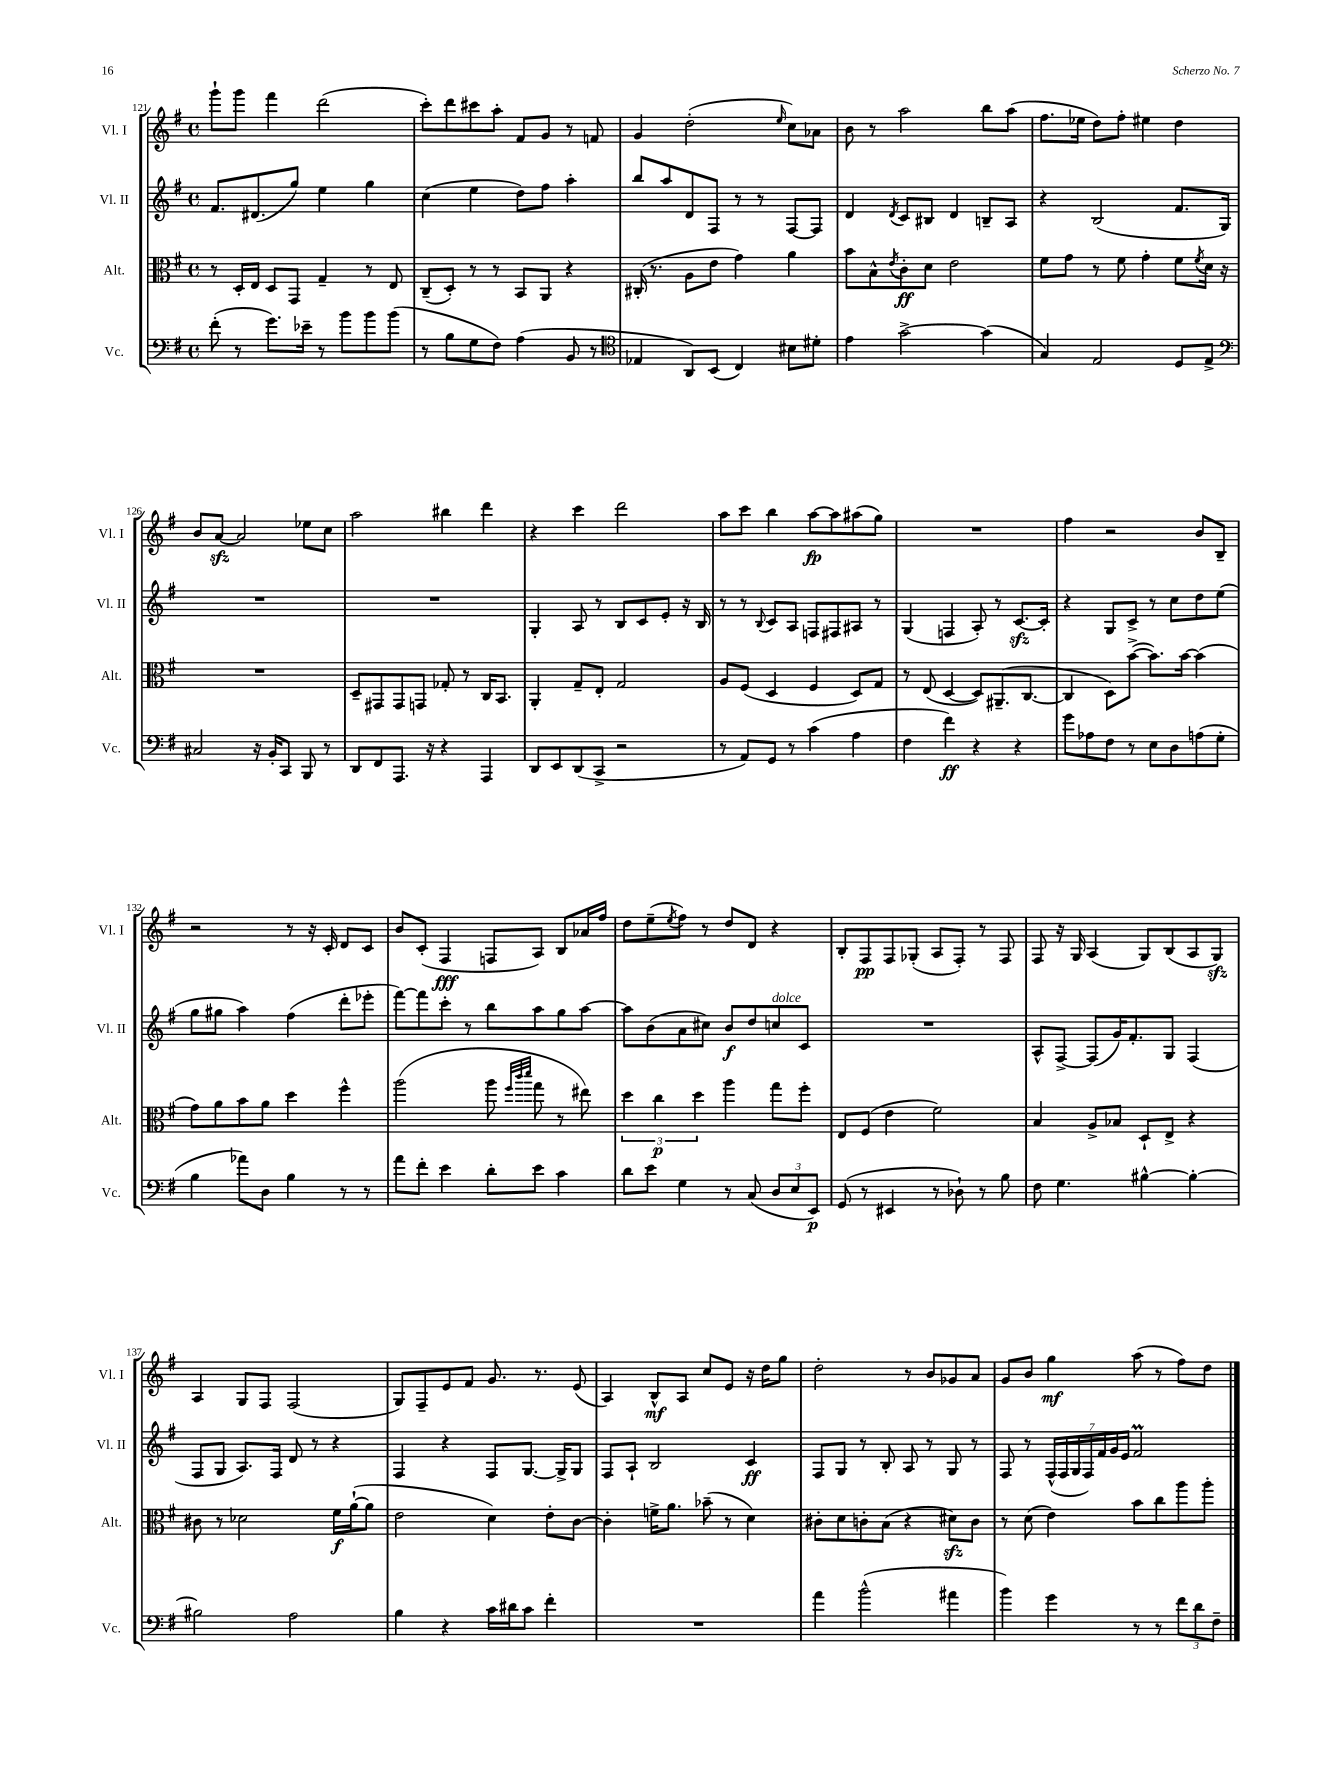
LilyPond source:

<<
\new StaffGroup <<
\new Staff = "s0" \with { instrumentName = "Vl. I" shortInstrumentName = "Vl. I" } {
    \clef treble \key g \major \defaultTimeSignature \time 4/4
    g'''8-! g'''8 fis'''4 d'''2( |
    c'''8-.) d'''8 cis'''8 a''8-. fis'8 g'8 r8 f'8 |
    g'4 d''2-.( \grace { e''16 } c''8) aes'8 |
    b'8 r8 a''2 b''8 a''8( |
    fis''8. ees''16 d''8) fis''8-. eis''4 d''4 |
    b'8 a'8~\sfz a'2 ees''8 c''8 |
    a''2 bis''4 d'''4 |
    r4 c'''4 d'''2 |
    a''8 c'''8 b''4 a''8~\fp a''8 ais''8( g''8) |
    R1 |
    fis''4 r2 b'8 b8-- |
    r2 r8 r16 c'16-. d'8 c'8 |
    b'8 c'8-.( fis4\fff f8 a8) b8 aes'16 fis''16 |
    d''8 e''8--( \acciaccatura { e''8 } fis''8) r8 d''8 d'8 r4 |
    b8-. fis8\pp fis8 ges8-.( a8 fis8-.) r8 fis8 |
    fis8 r16 g16 a4( g8) b8( a8 g8\sfz) |
    a4 g8 fis8 fis2( |
    g8) fis8-- e'8 fis'8 g'8. r8. e'8( |
    a4) b8-^\mf a8 c''8 e'8 r16 d''16 g''8 |
    d''2-. r8 b'8 ges'8 a'8 |
    g'8 b'8 g''4\mf a''8( r8 fis''8) d''8 \bar "|." |
}
\new Staff = "s1" \with { instrumentName = "Vl. II" shortInstrumentName = "Vl. II" } {
    \clef treble \key g \major \defaultTimeSignature \time 4/4
    fis'8. dis'8.( g''8) e''4 g''4 |
    c''4( e''4 d''8) fis''8 a''4-. |
    b''8 a''8 d'8 fis8 r8 r8 fis8~ fis8 |
    d'4 \acciaccatura { d'8 } c'8 bis8 d'4 b8-- a8 |
    r4 b2( fis'8. g16) |
    R1 |
    R1 |
    g4-. a8 r8 b8 c'8 e'8-. r16 b16 |
    r8 r8 \appoggiatura { b8 } c'8 a8 f8 fis8 ais8 r8 |
    g4( f4 a8-.) r8 c'8.~\sfz c'16-. |
    r4 g8 c'8-> r8 c''8 d''8 e''8( |
    g''8 gis''8 a''4) fis''4( d'''8-. ees'''8-. |
    fis'''8~) fis'''8 c'''8-. r8 b''8 a''8 g''8 a''8~ |
    a''8 b'8( a'8 cis''8) b'8\f d''8 c''8^\markup { \italic "dolce" } c'8 |
    R1 |
    a8-^ fis8~-> fis8( g'16) fis'8.-. g8 fis4( |
    fis8 g8 a8.) fis16 d'8 r8 r4 |
    fis4 r4 fis8 g8.~ g16-> g8 |
    fis8 a8-! b2 c'4\ff |
    fis8 g8 r8 b8-. a8 r8 g8 r8 |
    fis8 r8 \tuplet 7/4 { fis16-^( fis16 g16 fis16) fis'16 g'16 e'16 } fis'2\prall \bar "|." |
}
\new Staff = "s2" \with { instrumentName = "Alt." shortInstrumentName = "Alt." } {
    \clef alto \key g \major \defaultTimeSignature \time 4/4
    r8 d16-. e16 d8 g,8 g4-- r8 e8 |
    c8--( d8-.) r8 r8 b,8 a,8 r4 |
    cis16-.( r8. a8 e'8 g'4) a'4 |
    b'8 b8-^ \acciaccatura { e'8 } c'8-.\ff d'8 e'2 |
    fis'8 g'8 r8 fis'8 g'4-. fis'8 \acciaccatura { fis'8 } d'16 r16 |
    R1 |
    d8-- gis,8 gis,8 g,8 ges8-. r8 c16 b,8. |
    a,4-. g8-- e8-. g2 |
    a8 fis8( d4 fis4 d8) g8 |
    r8 e8( d4~ d8) ais,8.--( c8.~ |
    c4 d8) b'8~->( b'8.) b'16~ b'4( |
    g'8) a'8 b'8 a'8 d''4 fis''4-^ |
    a''2( a''8 \grace { fis''32 c'''32 d'''32 } g''8 r8 eis''8) |
    \tuplet 3/2 { d''4 c''4\p d''4 } a''4 g''8 fis''8-. |
    e8 fis8( e'4 fis'2) |
    b4 a8-> bes8 d8-! e8-> r4 |
    cis'8 r8 des'2 fis'16\f a'16~-!( a'8 |
    e'2 d'4) e'8-. c'8~ |
    c'4-. f'16-> a'8. bes'8--( r8 d'4) |
    cis'8-. d'8 c'8-. b8( r4 dis'8\sfz) c'8 |
    r8 d'8( e'4) b'8 c''8 a''8 a''8-. \bar "|." |
}
\new Staff = "s3" \with { instrumentName = "Vc." shortInstrumentName = "Vc." } {
    \clef bass \key g \major \defaultTimeSignature \time 4/4
    fis'8-.( r8 g'8.) ees'16-- r8 b'8 b'8 b'8( |
    r8 b8 g8 fis8) a4( b,8 r8 |
    \clef tenor ees4 a,8) b,8( c4) bis8 dis'8-. |
    e'4 g'2~-> g'4( |
    g4) e2 d8 e8-> |
    \clef bass cis2 r16 b,16-. c,8 b,,8 r8 |
    d,8 fis,8 a,,8. r16 r4 a,,4 |
    d,8 e,8 d,8( c,8-> r2 |
    r8 a,8) g,8 r8 c'4( a4 |
    fis4 fis'4\ff) r4 r4 |
    g'8 aes8 fis8 r8 e8 d8 a8( g8-. |
    b4 aes'8) d8 b4 r8 r8 |
    a'8 fis'8-. e'4 d'8-. e'8 c'4 |
    d'8 e'8 g4 r8 c8( \tuplet 3/2 { d8 e8 e,8\p) } |
    g,8( r8 eis,4 r8 des8-!) r8 b8 |
    fis8 g4. bis4~-^ bis4~-. |
    bis2 a2 |
    b4 r4 c'16 dis'16 c'8 fis'4-. |
    R1 |
    a'4 b'2-^( ais'4 |
    b'4) g'4 r8 r8 \tuplet 3/2 { fis'8 d'8 fis8-- } \bar "|." |
}
>>
>>
\layout { \context { \Score currentBarNumber = #121 } }
